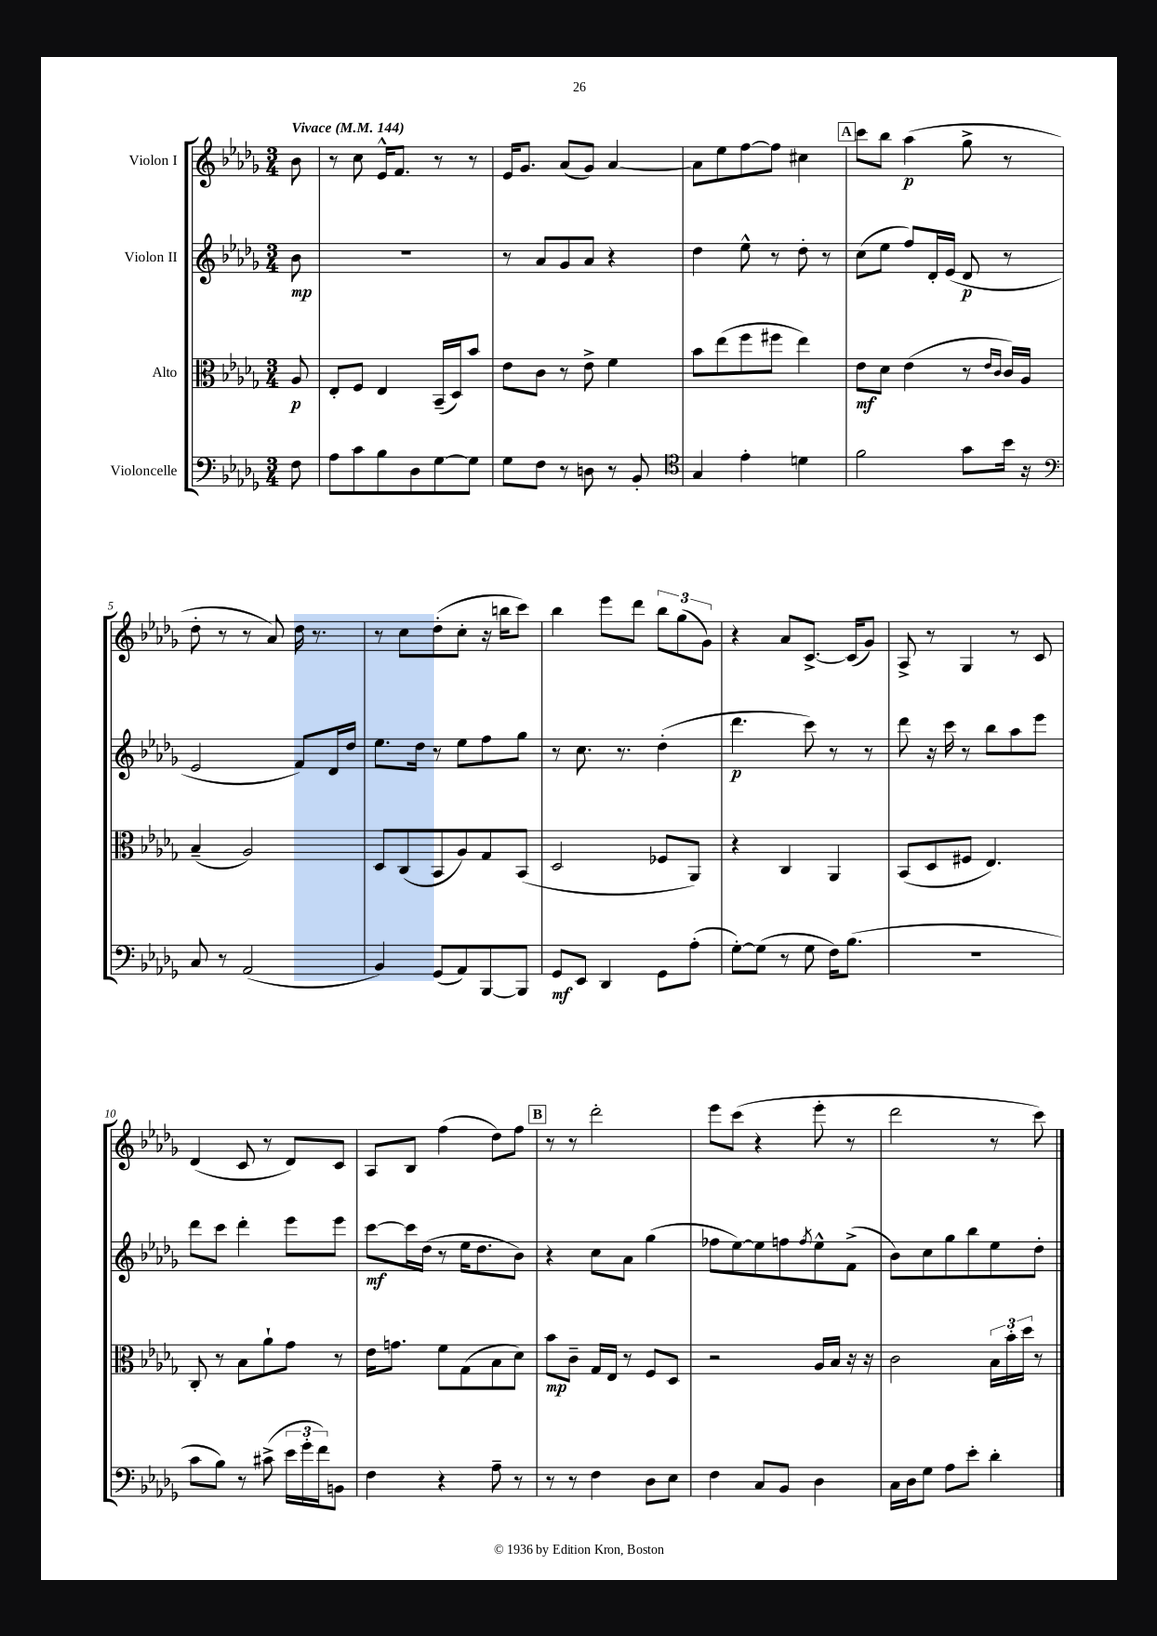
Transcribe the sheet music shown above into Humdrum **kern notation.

**kern	**kern	**kern	**kern
*staff4	*staff3	*staff2	*staff1
*clefF4	*clefC3	*clefG2	*clefG2
*k[b-e-a-d-g-]	*k[b-e-a-d-g-]	*k[b-e-a-d-g-]	*k[b-e-a-d-g-]
*M3/4	*M3/4	*M3/4	*M3/4
*MM144	*MM144	*MM144	*MM144
8F\	8A-/	8b-\	8b-\
=	=	=	=
8A-\L	8E-'/L	2.r	8r
8c\	8F/J	.	8cc\
8B-\	4E-/	.	16e-^^/LK
.	.	.	8.f/J
8D-\	.	.	.
[8G-\	(16BB-~/LL	.	8r
.	16D-/J)	.	.
8G-\]J	8b-/J	.	8r
=	=	=	=
8G-\L	8e-\L	8r	16e-/LK
.	.	.	8.g-/J
8F\J	8c\J	8a-/L	.
8r	8r	8g-/	(8a-/L
8D\	8e-^\	8a-/J	8g-/J)
8r	4f\	4r	[4a-/
8BB-'/	.	.	.
=	=	=	=
*clefC4	*	*	*
4G-/	8b-\L	4dd-\	8a-\]L
.	(8ee-\	.	8ee-\
4e-'\	8ff\	8ee-^^\	[8ff\
.	8ff#\J	8r	8ff\]J
4d\	4ee-\)	8dd-'\	4cc#\
.	.	8r	.
=	=	=	=
2f\	8e-\L	(8cc\L	8ccc\L
.	8d-\J	8ee-\J	8bb-\J
.	(4e-\	8ff/L)	(4aa-\
.	.	16d-'/L	.
.	.	(16e-/JJ	.
8g-\L	8r	8d-/	8gg-^\
.	16qqe-/LL	.	.
.	16qqc/JJ	.	.
16b-\Jk	16c/LL)	8r	8r
16r	16A-/JJ	.	.
=	=	=	=
*clefF4	*	*	*
8C/	(4B-~/	2e-/	8dd-'\
8r	.	.	8r
(2AA-/	2A-/)	.	8r
.	.	.	8a-/)
.	.	8f/L)	16dd-\
.	.	.	8.r
.	.	16d-/L	.
.	.	16dd-/JJ	.
=	=	=	=
4BB-/)	8D-/L	8.ee-\L	8r
.	(8C/	.	8cc\L
.	.	16dd-\Jk	.
(8GG-/L	8BB-/	8r	(8dd-'\
8AA-/)	8A-/)	8ee-\L	8cc'\J
[8BBB-/	8G-/	8ff\	16r
.	.	.	16bb\LK
8BBB-/]J	(8BB-/J	8gg-\J	8ccc\J)
=	=	=	=
8GG-/L	2D-/	8r	4bb-\
8EE-/J	.	8.cc\	.
4DD-/	.	.	8eee-\L
.	.	8.r	.
.	.	.	8ddd-\J
8GG-\L	8F-/L	(4dd-'\	12bb-\L
.	.	.	(12gg-\
(8A-'\J	8AA-/J)	.	.
.	.	.	12g-\J)
=	=	=	=
[8G-'\L)	4r	4.ddd-\	4r
(8G-\]J	.	.	.
8r	4C/	.	8a-/L
8G-\	.	8ccc\)	[8.c^/J
16F\LK)	4AA-/	8r	.
(8.B-\J	.	.	(16c/]LK
.	.	8r	8g-/J)
=	=	=	=
2.r	(8BB-/L	8ddd-\	8A-^/
.	8D-/	16r	8r
.	.	16ccc\	.
.	8F#/J	8r	4G-/
.	4.E-/)	8bb-\L	.
.	.	8aa-\	8r
.	.	8eee-\J	8c/
=	=	=	=
8c\L	8C'/	8ddd-\L	(4d-/
8B-\J)	8r	8ccc\J	.
8r	8B-\L	4ddd-'\	8c/
(8c#^\	8a-`\	.	8r
24e-\LL	8g-\J	8eee-\L	8d-/L)
24g-'\	.	.	.
24f\J)	.	.	.
8BB\J	8r	8eee-\J	8c/J
=	=	=	=
4F\	16e-\LK	[8ccc\L	8A-/L
.	8.g\J	.	.
.	.	16ccc\]L	8B-/J
.	.	(16dd-\JJ	.
4r	8f\L	8r	(4ff\
.	(8G-\	16ee-\LK	.
.	.	8.dd-\	.
8A-~\	8B-\	.	8dd-\L)
8r	8d-\J)	8b-\J)	8ff\J
=	=	=	=
8r	8b-\L	4r	8r
8r	8c~\J	.	8r
4F\	16G-/LL	8cc\L	2ddd-'\
.	16E-/JJ	.	.
.	8r	8a-\J	.
8D-\L	8F/L	(4gg-\	.
8E-\J	8D-/J	.	.
=	=	=	=
4F\	2r	8ff-\L	8eee-\L
.	.	[8ee-\)	(8ccc\J
8C/L	.	8ee-\]	4r
8BB-/J	.	8ff\	.
.	.	8qff/	.
4D-\	16A-/LL	8ee-^^\	8eee-'\
.	16B-/JJ	.	.
.	16r	(8f^\J	8r
.	16r	.	.
=	=	=	=
16C\LL	2c\	8b-\L)	2ddd-\
16D-\J	.	.	.
8G-\J	.	8cc\	.
8A-\L	.	8gg-\	.
8e-'\J	.	8bb-\	.
4d-'\	24B-\LL	8ee-\	8r
.	24b-'\	.	.
.	24dd-\JJ	.	.
.	8r	8dd-'\J	8ccc\)
==	==	==	==
*-	*-	*-	*-
